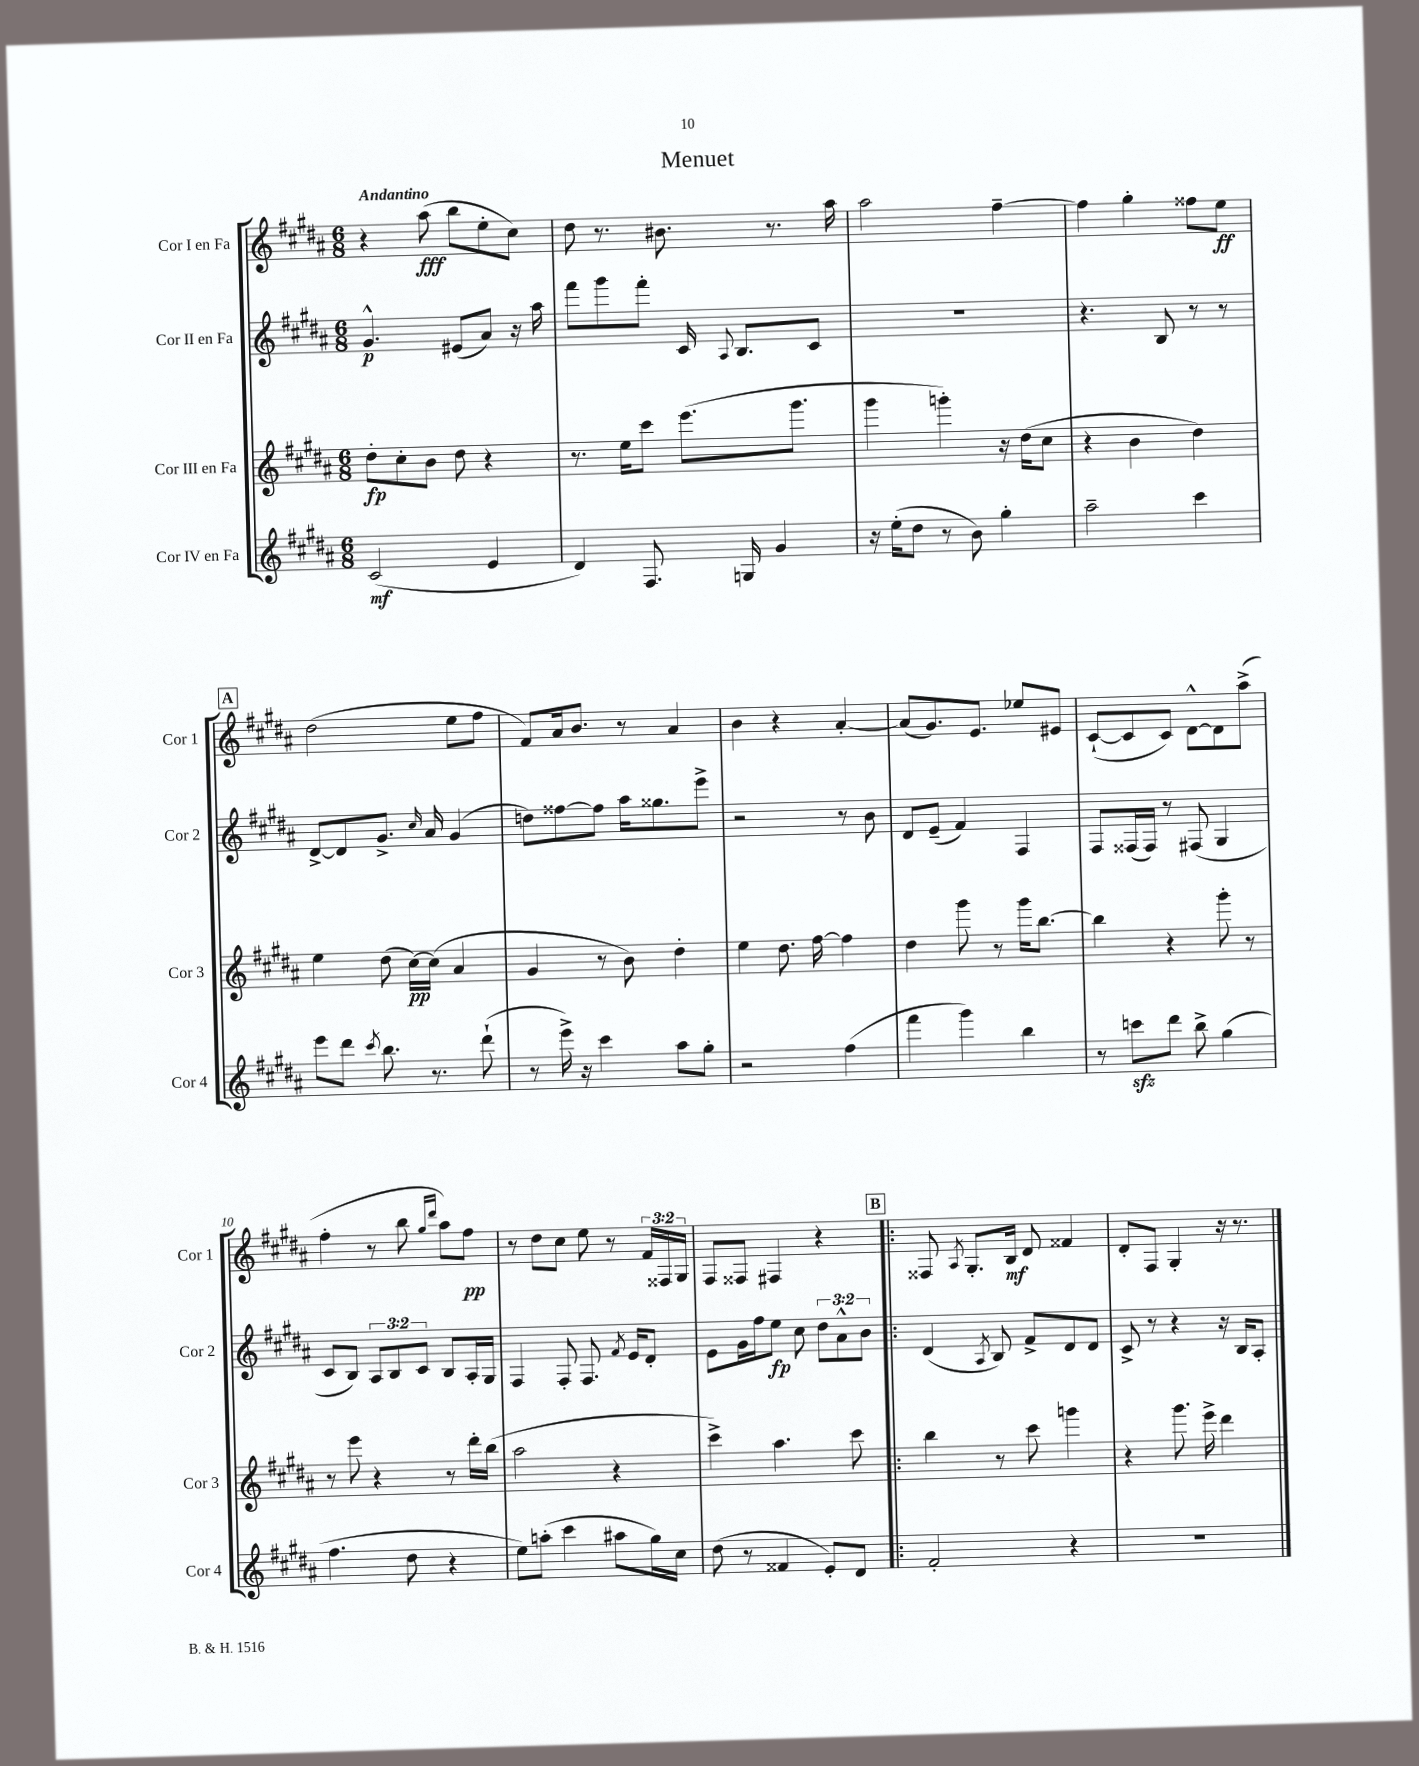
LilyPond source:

\header { title = "Menuet" }
<<
\new StaffGroup <<
\new Staff = "s0" \with { instrumentName = "Cor I en Fa" shortInstrumentName = "Cor 1" } {
    \clef treble \key b \major \numericTimeSignature \time 6/8 \override Staff.TupletNumber.text = #tuplet-number::calc-fraction-text \tempo "Andantino"
    \autoBeamOff r4 ais''8\fff( b''8[ e''8-. cis''8]) |
    dis''8 r8. bis'8. r8. ais''16 |
    ais''2 fis''4~-- |
    fis''4 gis''4-. fisis''8[ e''8]\ff |
    \mark \markup { \box "A" } dis''2( e''8[ fis''8] |
    fis'8[) ais'16 b'8.] r8 ais'4 |
    b'4 r4 ais'4~-. |
    ais'8[( gis'8.) e'8.] ees''8[ eis'8] |
    cis'8[~-!( cis'8 cis'8]) dis'8[~-^ dis'8 ais''8]->( |
    fis''4-. r8 b''8 \grace { gis''16[ dis'''16] } ais''8[) fis''8]\pp |
    r8 dis''8[ cis''8] e''8 r8 \tuplet 3/2 { fis'16[ fisis16 gis16] } |
    fis8[ fisis8] fis4 r4 |
    \mark \markup { \box "B" } \bar ".|:" fisis8 \acciaccatura { ais8 } gis8.[-. b16]\mf dis'8 fisis'4 |
    dis'8[-. fis8] gis4-. r16 r8. \bar "|." |
}
\new Staff = "s1" \with { instrumentName = "Cor II en Fa" shortInstrumentName = "Cor 2" } {
    \clef treble \key b \major \numericTimeSignature \time 6/8 \override Staff.TupletNumber.text = #tuplet-number::calc-fraction-text
    \autoBeamOff gis'4.-^\p eis'8[( ais'8]) r16 ais''16 |
    fis'''8[ gis'''8 fis'''8]-. cis'16 \appoggiatura { ais8 } b8.[ cis'8] |
    R2. |
    r4. b8 r8 r8 |
    \mark \markup { \box "A" } dis'8[~-> dis'8 gis'8.]-> \grace { cis''16 } ais'16 gis'4( |
    d''8[) fisis''8~ fisis''8] ais''16[ gisis''8. e'''8]-> |
    r2 r8 b'8 |
    dis'8[ e'8]--( fis'4) fis4 |
    fis8[ fisis16( fisis16]) r8 fis8( gis4 |
    cis'8[ b8]) \tuplet 3/2 { ais8[ b8 cis'8] } b8[ ais16-. gis16] |
    fis4 fis8-. fis8. \acciaccatura { fis'8 } e'16[ dis'8]-. |
    e'8[ gis'16 fis''16 e''8]\fp cis''8 \tuplet 3/2 { dis''8[ ais'8-^ b'8] } |
    \mark \markup { \box "B" } \bar ".|:" dis'4( \acciaccatura { ais8 } b8) fis'8[-> dis'8 dis'8] |
    cis'8-> r8 r4 r16 b16[ ais8]-. \bar "|." |
}
\new Staff = "s2" \with { instrumentName = "Cor III en Fa" shortInstrumentName = "Cor 3" } {
    \clef treble \key b \major \numericTimeSignature \time 6/8
    \autoBeamOff dis''8[-.\fp cis''8-. b'8] dis''8 r4 |
    r8. e''16[ cis'''8] e'''8.[( gis'''8.] |
    gis'''4 g'''4-.) r16 dis''16[( cis''8] |
    r4 b'4 dis''4) |
    \mark \markup { \box "A" } e''4 dis''8( cis''16[~\pp) cis''16]( ais'4 |
    gis'4 r8 b'8) dis''4-. |
    e''4 dis''8. fis''16~ fis''4 |
    dis''4 gis'''8 r8 gis'''16[ b''8.]~ |
    b''4 r4 gis'''8-. r8 |
    r8 e'''8 r4 r8 dis'''16[-. b''16]( |
    ais''2 r4 |
    cis'''4->) ais''4. cis'''8 |
    \mark \markup { \box "B" } \bar ".|:" b''4 r8 cis'''8 g'''4 |
    r4 gis'''8. e'''16-> dis'''4 \bar "|." |
}
\new Staff = "s3" \with { instrumentName = "Cor IV en Fa" shortInstrumentName = "Cor 4" } {
    \clef treble \key b \major \numericTimeSignature \time 6/8
    \autoBeamOff cis'2\mf( e'4 |
    dis'4) fis8. g16 gis'4 |
    r16 e''16[-.( dis''8] r8 b'8) gis''4-. |
    ais''2-- cis'''4 |
    \mark \markup { \box "A" } e'''8[ dis'''8] \acciaccatura { cis'''8 } b''8. r8. dis'''8-!( |
    r8 e'''16->) r16 cis'''4 ais''8[ gis''8]-. |
    r2 fis''4( |
    fis'''4 gis'''4) b''4 |
    r8 c'''8[\sfz dis'''8] b''8-> gis''4( |
    fis''4. dis''8 r4 |
    e''8[) a''8]-.( cis'''4 ais''8[ gis''16) cis''16] |
    dis''8( r8 fisis'4 e'8[-.) dis'8] |
    \mark \markup { \box "B" } \bar ".|:" fis'2-. r4 |
    R2. \bar "|." |
}
>>
>>
